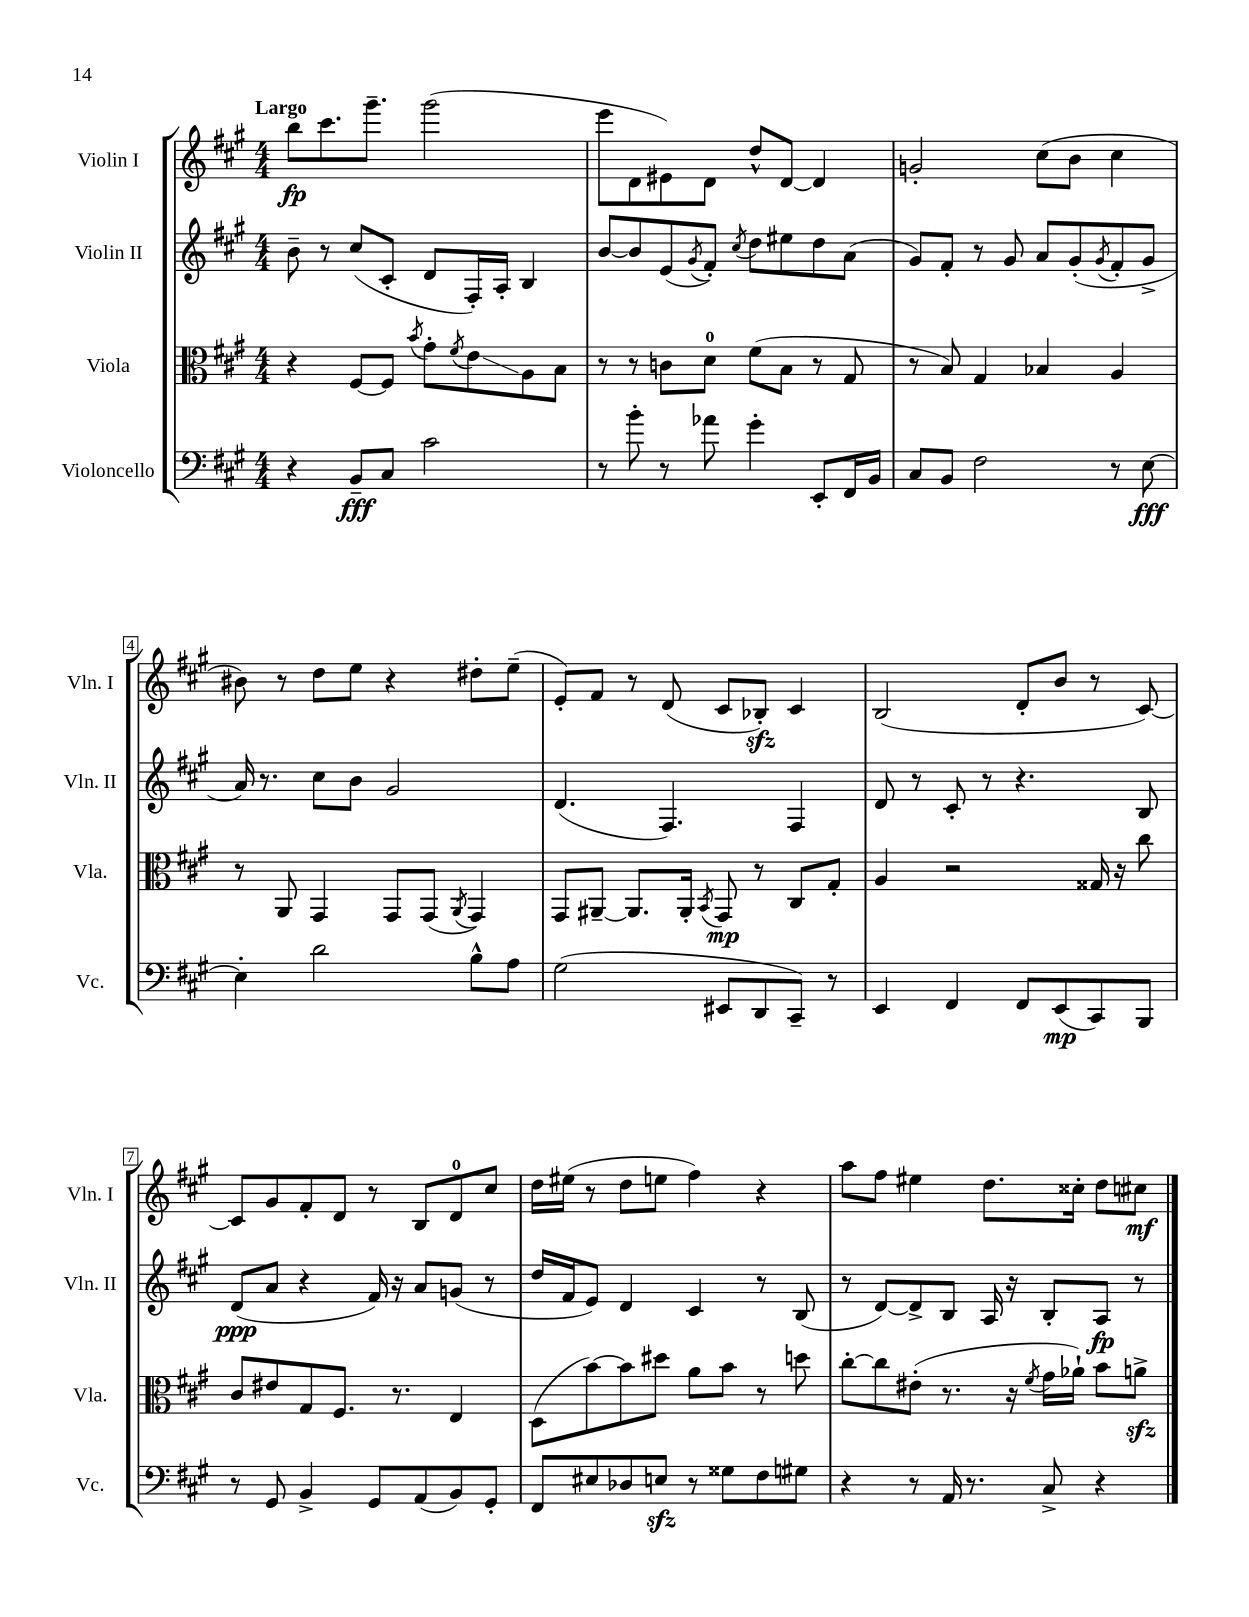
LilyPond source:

<<
\new StaffGroup <<
\new Staff = "s0" \with { instrumentName = "Violin I" shortInstrumentName = "Vln. I" } {
    \clef treble \key a \major \numericTimeSignature \time 4/4 \tempo "Largo"
    b''8\fp cis'''8. gis'''8.-- gis'''2( |
    e'''8 d'8 eis'8) d'8 d''8-^ d'8~ d'4 |
    g'2-. cis''8( b'8 cis''4 |
    bis'8) r8 d''8 e''8 r4 dis''8-. e''8--( |
    e'8-.) fis'8 r8 d'8( cis'8 bes8-.\sfz) cis'4 |
    b2( d'8-. b'8 r8 cis'8~) |
    cis'8 gis'8 fis'8-. d'8 r8 b8 d'8-0 cis''8 |
    d''16 eis''16( r8 d''8 e''8 fis''4) r4 |
    a''8 fis''8 eis''4 d''8. cisis''16-. d''8 cis''8\mf \bar "|." |
}
\new Staff = "s1" \with { instrumentName = "Violin II" shortInstrumentName = "Vln. II" } {
    \clef treble \key a \major \numericTimeSignature \time 4/4
    b'8-- r8 cis''8( cis'8-. d'8 fis16-.) a16-. b4 |
    b'8~ b'8 e'8( \acciaccatura { gis'8 } fis'8-.) \acciaccatura { cis''8 } d''8 eis''8 d''8 a'8( |
    gis'8) fis'8-. r8 gis'8 a'8 gis'8-.( \acciaccatura { gis'8 } fis'8-. gis'8-> |
    a'16) r8. cis''8 b'8 gis'2 |
    d'4.( fis4.) fis4 |
    d'8 r8 cis'8-. r8 r4. b8 |
    d'8\ppp( a'8 r4 fis'16) r16 a'8 g'8( r8 |
    d''16 fis'16 e'8) d'4 cis'4 r8 b8( |
    r8 d'8~) d'8-> b8 a16 r16 b8-. a8\fp r8 \bar "|." |
}
\new Staff = "s2" \with { instrumentName = "Viola" shortInstrumentName = "Vla." } {
    \clef alto \key a \major \numericTimeSignature \time 4/4
    r4 fis8~ fis8 \acciaccatura { b'8 } gis'8-. \acciaccatura { fis'8 } e'8\glissando a8 b8 |
    r8 r8 c'8 d'8-0 fis'8( b8 r8 gis8 |
    r8 b8) gis4 bes4 a4 |
    r8 a,8 gis,4 gis,8 gis,8( \acciaccatura { a,8 } gis,4) |
    gis,8 ais,8~-- ais,8. ais,16-. \acciaccatura { b,8 } gis,8\mp r8 cis8 gis8-. |
    a4 r2 gisis16 r16 cis''8 |
    cis'8 eis'8 gis8 fis8. r8. e4 |
    d8( b'8~) b'8 dis''8 a'8 b'8 r8 d''8 |
    cis''8~-. cis''8 eis'8-.( r8. r16 \acciaccatura { fis'8 } gis'16 aes'16-!) b'8 a'8->\sfz \bar "|." |
}
\new Staff = "s3" \with { instrumentName = "Violoncello" shortInstrumentName = "Vc." } {
    \clef bass \key a \major \numericTimeSignature \time 4/4
    r4 b,8--\fff cis8 cis'2 |
    r8 b'8-. r8 aes'8 gis'4-. e,8-. fis,16 b,16 |
    cis8 b,8 fis2 r8 e8~\fff |
    e4-. d'2 b8-^ a8 |
    gis2( eis,8 d,8 cis,8--) r8 |
    e,4 fis,4 fis,8 e,8\mp( cis,8) b,,8 |
    r8 gis,8 b,4-> gis,8 a,8( b,8) gis,8-. |
    fis,8 eis8 des8 e8\sfz r8 gisis8 fis8 gis8 |
    r4 r8 a,16 r8. cis8-> r4 \bar "|." |
}
>>
>>
\layout { \context { \Score \override BarNumber.stencil = #(make-stencil-boxer 0.1 0.3 ly:text-interface::print) } }
